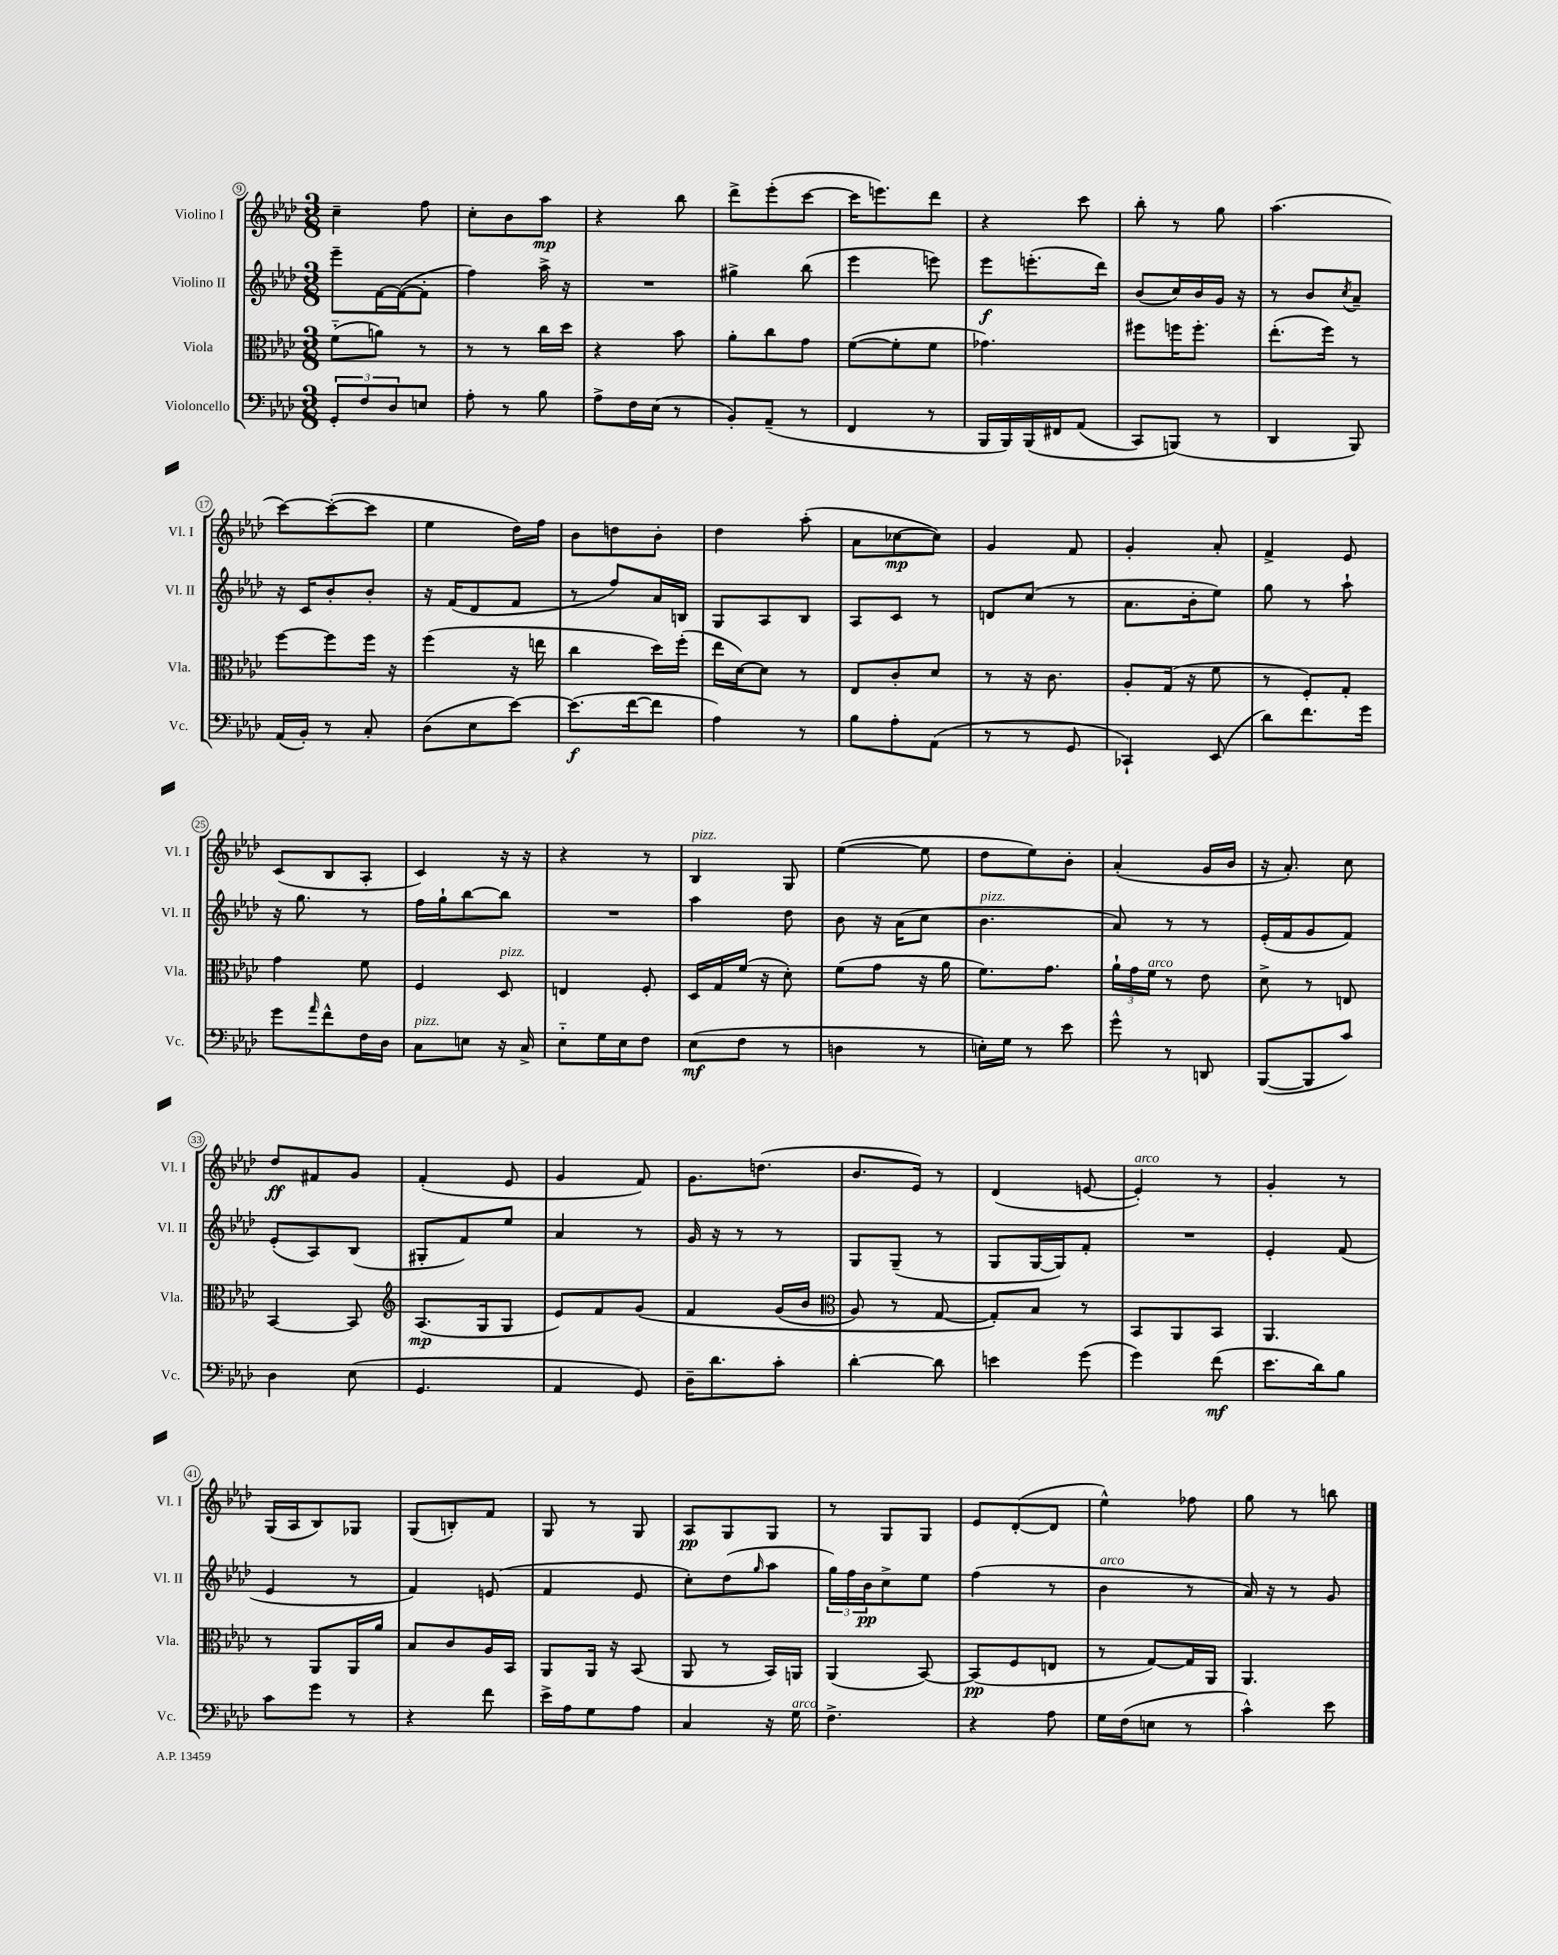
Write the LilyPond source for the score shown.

<<
\new StaffGroup <<
\new Staff = "s0" \with { instrumentName = "Violino I" shortInstrumentName = "Vl. I" } {
    \clef treble \key aes \major \numericTimeSignature \time 3/8
    c''4-- f''8 |
    c''8-. bes'8 aes''8\mp |
    r4 bes''8 |
    des'''8-> ees'''8-.( c'''8~ |
    c'''16 e'''8.) des'''8 |
    r4 c'''8 |
    bes''8-. r8 g''8 |
    aes''4.( |
    c'''8~) c'''8~-.( c'''8 |
    ees''4 des''16) f''16 |
    bes'8 d''8 bes'8-. |
    des''4 aes''8-.( |
    aes'8 ces''8~\mp ces''8) |
    g'4 f'8 |
    g'4-. aes'8-. |
    f'4-> ees'8 |
    c'8( bes8 aes8-. |
    c'4) r16 r16 |
    r4 r8 |
    bes4^\markup { \italic "pizz." } g8 |
    ees''4~( ees''8 |
    des''8 ees''8) bes'8-. |
    aes'4-.( g'16 bes'16 |
    r16 aes'8.-.) c''8 |
    des''8\ff fis'8 g'8 |
    f'4-.( ees'8 |
    g'4 f'8) |
    g'8. d''8.( |
    bes'8. ees'16) r8 |
    des'4( e'8~ |
    e'4-.^\markup { \italic "arco" }) r8 |
    g'4-. r8 |
    g16( aes16 bes8) ges8 |
    g8( b8-.) f'8 |
    g8 r8 g8 |
    aes8\pp g8 g8 |
    r8 g8 g8 |
    ees'8 des'8~-.( des'8 |
    ees''4-^) fes''8 |
    g''8 r8 b''8 \bar "|." |
}
\new Staff = "s1" \with { instrumentName = "Violino II" shortInstrumentName = "Vl. II" } {
    \clef treble \key aes \major \numericTimeSignature \time 3/8
    ees'''8-- f'16~ f'16~( f'8-. |
    f''4) aes''16-> r16 |
    R4. |
    gis''4-> bes''8( |
    ees'''4 e'''8) |
    ees'''8\f e'''8.-.( des'''16) |
    bes'8( c''16) bes'16 g'16 r16 |
    r8 bes'8 \acciaccatura { c''8 } aes'8-- |
    r16 c'16 bes'8-. bes'8-. |
    r16 f'16( des'8 f'8 |
    r8 f''8) aes'16 b16 |
    g8 aes8 bes8 |
    aes8 c'8 r8 |
    d'8 c''8( r8 |
    aes'8. bes'16-. ees''8) |
    g''8 r8 aes''8-! |
    r16 g''8. r8 |
    f''16 g''16-! bes''8~ bes''8 |
    R4. |
    aes''4 des''8 |
    bes'8 r16 aes'16( c''8 |
    bes'4.^\markup { \italic "pizz." } |
    aes'8) r8 r8 |
    ees'16-.( f'16 g'8 f'8) |
    ees'8-.( aes8) bes8( |
    gis8-. f'8) ees''8 |
    aes'4 r8 |
    g'16 r16 r8 r8 |
    g8 g8--( r8 |
    g8 g16~ g16) f'8-. |
    R4. |
    ees'4-. f'8( |
    ees'4 r8 |
    f'4) e'8( |
    f'4 ees'8 |
    c''8-.) des''8( \grace { g''16 } aes''8 |
    \tuplet 3/2 { g''16) f''16 bes'16\pp } c''8-> ees''8 |
    f''4( r8 |
    bes'4^\markup { \italic "arco" } r8 |
    aes'16) r16 r8 g'8 \bar "|." |
}
\new Staff = "s2" \with { instrumentName = "Viola" shortInstrumentName = "Vla." } {
    \clef alto \key aes \major \numericTimeSignature \time 3/8
    f'8-_( a'8) r8 |
    r8 r8 c''16 des''16 |
    r4 bes'8 |
    aes'8-. c''8 g'8 |
    f'8~( f'8-. f'8 |
    ges'4.) |
    fis''8 f''16 f''8.-. |
    ees''8.-.( f''16) r8 |
    f''8~ f''8 f''16 r16 |
    f''4( r16 e''16 |
    c''4 des''16) f''16-.( |
    ees''16 des'16~) des'8 r8 |
    ees8 c'8-. des'8 |
    r8 r16 c'8. |
    aes8-. g16( r16 f'8 |
    r8 f8-.) g8-. |
    g'4 f'8 |
    f4 des8^\markup { \italic "pizz." } |
    e4 f8-. |
    des16 g16 f'16( r16 des'8-.) |
    f'8( g'8 r16 aes'16 |
    f'8.) g'8. |
    \tuplet 3/2 { aes'16-! g'16 f'16^\markup { \italic "arco" } } r8 ees'8 |
    des'8-> r8 e8 |
    bes,4~ bes,8 |
    \clef treble aes8.\mp( g16 g8 |
    ees'8) f'8 g'8\( |
    f'4 g'16( bes'16 |
    \clef alto aes8) r8 g8~ |
    g8-.\) bes8 r8 |
    bes,8 aes,8 bes,8 |
    aes,4. |
    r8 aes,8 aes,16 aes'16 |
    bes8 c'8 aes16 bes,16 |
    aes,8 aes,16 r16 bes,8( |
    aes,8 r8 bes,16) a,16 |
    aes,4( bes,8~) |
    bes,8\pp( f8 e8 |
    r8 g8~) g16 aes,16 |
    aes,4. \bar "|." |
}
\new Staff = "s3" \with { instrumentName = "Violoncello" shortInstrumentName = "Vc." } {
    \clef bass \key aes \major \numericTimeSignature \time 3/8
    \tuplet 3/2 { g,8-. f8 des8 } e8 |
    aes8-. r8 bes8 |
    aes8-> f16 ees16( r8 |
    bes,8-.) aes,8--( r8 |
    f,4 r8 |
    bes,,16 bes,,16) bes,,16\( fis,16 aes,8( |
    c,8) b,,8(\) r8 |
    des,4 bes,,8) |
    aes,16( bes,16-.) r8 c8-. |
    des8( ees8 ees'8~) |
    ees'8.\f( f'16~ f'8 |
    aes4) r8 |
    bes8 aes8-. aes,8( |
    r8 r8 g,8 |
    ces,4-!) ees,8( |
    des'8) f'8. g'16 |
    g'8 \grace { aes'16 } f'8-^ f16 des16 |
    c8^\markup { \italic "pizz." } e8 r16 c16-> |
    ees8-_ g16 ees16 f8 |
    ees8\mf( f8 r8 |
    d4 r8 |
    e16-.) g16 r8 ees'8 |
    g'8-^ r8 d,8 |
    bes,,8~( bes,,8 c'8) |
    des4 ees8( |
    g,4. |
    aes,4 g,8) |
    des16-- des'8. c'8-. |
    des'4~-. des'8 |
    e'4 g'8( |
    g'4) f'8\mf( |
    ees'8. des'16) bes8 |
    c'8 g'8 r8 |
    r4 f'8 |
    ees'16-> aes16 g8 aes8 |
    c4 r16 g16^\markup { \italic "arco" } |
    f4.-> |
    r4 aes8 |
    g16 f16( e8 r8 |
    c'4-^) ees'8 \bar "|." |
}
>>
>>
\layout { \context { \Score currentBarNumber = #9 \override BarNumber.stencil = #(make-stencil-circler 0.1 0.3 ly:text-interface::print) } }
